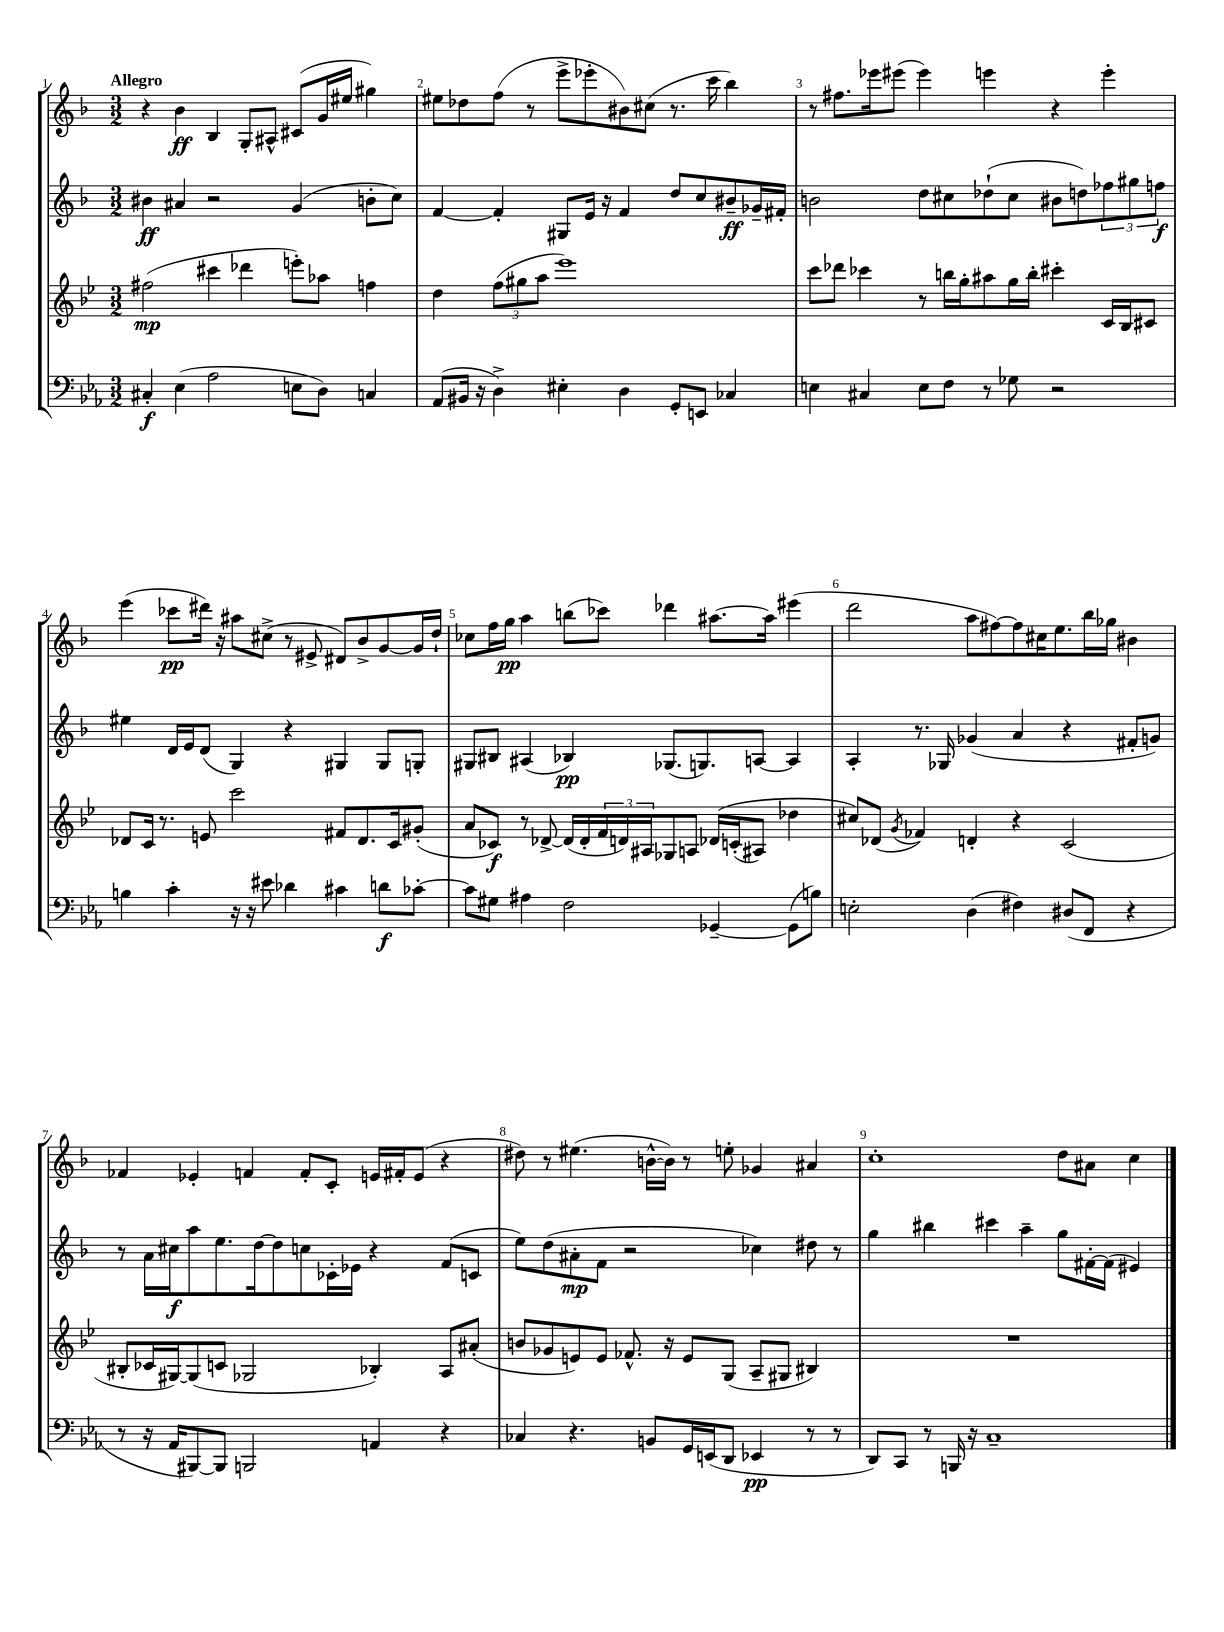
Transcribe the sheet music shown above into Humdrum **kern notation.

**kern	**dynam	**kern	**dynam	**kern	**dynam	**kern	**dynam
*part4	*part4	*part3	*part3	*part2	*part2	*part1	*part1
*staff4	*staff4	*staff3	*staff3	*staff2	*staff2	*staff1	*staff1
*clefF4	*	*clefG2	*	*clefG2	*	*clefG2	*
*k[b-e-a-]	*	*k[b-e-]	*	*k[b-]	*	*k[b-]	*
*M3/2	*	*M3/2	*	*M3/2	*	*M3/2	*
=1	=1	=1	=1	=1	=1	=1	=1
!	!	!	!	!	!	!LO:TX:a:B:t=Allegro	!
4C#X'/	f	(2ff#X\	mp	4b#X\	ff	4r	.
(4E-\	.	.	.	4a#X/	.	4b-\	ff
2A-\	.	4ccc#X\	.	2r	.	4B-/	.
.	.	4ddd-X\	.	.	.	8G'/L	.
.	.	.	.	.	.	8A#X^^/J	.
8En\L	.	8eeen'\L)	.	(4g/	.	(8c#X/L	.
8D\J)	.	8aa-X\J	.	.	.	16g/L	.
.	.	.	.	.	.	16ee#X/JJ	.
4Cn/	.	4ffn\	.	8bn'\L	.	4gg#X\)	.
.	.	.	.	8cc\J)	.	.	.
=2	=2	=2	=2	=2	=2	=2	=2
(8AA-/L	.	4dd\	.	[4f/	.	8ee#X\L	.
16BB#X/Jk	.	.	.	.	.	8dd-X\	.
16r	.	.	.	.	.	.	.
4D^\)	.	(12ff\L	.	4f'/]	.	(8ff\J	.
.	.	12gg#X\	.	.	.	.	.
.	.	.	.	.	.	8r	.
.	.	12aa\J	.	.	.	.	.
4E#X'\	.	1eee-)	.	8G#X/L	.	8eee^\L	.
.	.	.	.	16e/Jk	.	8eee-X'\	.
.	.	.	.	16r	.	.	.
4D\	.	.	.	4f/	.	8b#X\)	.
.	.	.	.	.	.	(8cc#X\J	.
8GG'/L	.	.	.	8dd/L	.	8.r	.
8EEn/J	.	.	.	8cc/	.	.	.
.	.	.	.	.	.	16ccc\	.
4C-X/	.	.	.	8b#X~/	ff	4bb-\)	.
.	.	.	.	16g-X~/L	.	.	.
.	.	.	.	16f#X'/JJ	.	.	.
=3	=3	=3	=3	=3	=3	=3	=3
4En\	.	8ccc\L	.	2bn\	.	8r	.
.	.	8ddd-X\J	.	.	.	8.ff#X\L	.
4C#X/	.	4ccc-X\	.	.	.	.	.
.	.	.	.	.	.	16eee-X\k	.
.	.	.	.	.	.	(8eee#X\J	.
8E\L	.	8r	.	8dd\L	.	4eee#\)	.
8F\J	.	16bbn\LL	.	8cc#X\	.	.	.
.	.	16gg'\J	.	.	.	.	.
8r	.	8aa#X\	.	(8dd-X`\	.	4eeen\	.
8G-X\	.	16gg\L	.	8cc#\J	.	.	.
.	.	16bb'\JJ	.	.	.	.	.
2r	.	4ccc#X'\	.	8b#X\L	.	4r	.
.	.	.	.	8ddn\)	.	.	.
.	.	16c/LL	.	12ff-X\	.	4eee'\	.
.	.	16B-/J	.	.	.	.	.
.	.	.	.	12gg#X\	.	.	.
.	.	8c#X/J	.	.	.	.	.
.	.	.	.	12ffn\J	f	.	.
!!LO:LB:g=z
=4	=4	=4	=4	=4	=4	=4	=4
4Bn\	.	8d-X/L	.	4ee#X\	.	(4eee\	.
.	.	16c/Jk	.	.	.	.	.
.	.	8.r	.	.	.	.	.
4c'\	.	.	.	16d/LL	.	8ccc-X\L	pp
.	.	.	.	16e/J	.	.	.
.	.	8en/	.	(8d/J	.	16ddd#X\Jk)	.
.	.	.	.	.	.	16r	.
16r	.	2ccc\	.	4G/)	.	8aa#X\L	.
16r	.	.	.	.	.	.	.
8e#X\	.	.	.	.	.	(8cc#X^\J	.
4d-X\	.	.	.	4r	.	8r	.
.	.	.	.	.	.	8e#X^/	.
4c#X\	.	8f#X/L	.	4G#X/	.	8d#X/L)	.
.	.	8.d-/	.	.	.	8b-^/	.
8dn\L	f	.	.	8G#/L	.	[8g/	.
.	.	16c/k	.	.	.	.	.
[8c-X'\J	.	(8g#X'/J	.	8Gn'/J	.	16g/L]	.
.	.	.	.	.	.	16dd`/JJ	.
=5	=5	=5	=5	=5	=5	=5	=5
8c-\L]	.	8a/L	.	8G#X/L	.	8cc-X\L	.
8G#X\J	.	8c-X/J)	f	8B#X/J	.	16ff\L	.
.	.	.	.	.	.	16gg\JJ	pp
4A#X\	.	8r	.	(4A#X/	.	4aa\	.
.	.	[8d-X^/	.	.	.	.	.
2F\	.	(16d-/LL]	.	4B-X/)	pp	(8bbn\L	.
.	.	16d-'/	.	.	.	.	.
.	.	24f/	.	.	.	8ccc-X\J)	.
.	.	24dn/)	.	.	.	.	.
.	.	24A#X/J	.	.	.	.	.
.	.	8G-X/	.	(8.G-X/L	.	4ddd-X\	.
.	.	8An/J	.	.	.	.	.
.	.	.	.	8.Gn/)	.	.	.
[4GG-X~/	.	(16d-X/LL	.	.	.	[8.aa#X\L	.
.	.	(16cn'/J	.	.	.	.	.
.	.	8A#X/J)	.	[8An/J	.	.	.
.	.	.	.	.	.	16aa#\Jk]	.
(8GG-\L]	.	4dd-X\	.	4A/]	.	(4eee#X\	.
8Bn\J)	.	.	.	.	.	.	.
=6	=6	=6	=6	=6	=6	=6	=6
2En'\	.	8cc#X/L)	.	4A'/	.	2ddd\	.
.	.	(8d-X/J	.	.	.	.	.
.	.	8qg/	.	.	.	.	.
.	.	4f-X/)	.	8.r	.	.	.
.	.	.	.	16G-X/	.	.	.
(4D\	.	4dn'/	.	(4g-X/	.	8aa\L	.
.	.	.	.	.	.	[8ff#X\)	.
4F#X\)	.	4r	.	4a/	.	8ff#\]	.
.	.	.	.	.	.	16cc#X\K	.
.	.	.	.	.	.	8.ee\	.
(8D#X/L	.	(2c/	.	4r	.	.	.
8FF/J	.	.	.	.	.	16bb-\L	.
.	.	.	.	.	.	16gg-X\JJ	.
4r	.	.	.	8f#X'/L	.	4b#X\	.
.	.	.	.	8gn/J)	.	.	.
!!LO:LB:g=z
=7	=7	=7	=7	=7	=7	=7	=7
8r	.	8B#X'/L	.	8r	.	4f-X/	.
16r	.	16c-X/L	.	16a\LL	.	.	.
16AA-/KL	.	[16G#X/J)	.	16cc#X\J	f	.	.
[8BBB#X/)	.	(8G#/]	.	8aa\	.	4e-X'/	.
8BBB#/J]	.	8cn/J	.	8.ee\	.	.	.
2BBBn/	.	2G-X/	.	.	.	4fn/	.
.	.	.	.	[16dd\k	.	.	.
.	.	.	.	8dd\]	.	.	.
.	.	.	.	8ccn\	.	8f'/L	.
.	.	.	.	16c-X'\L	.	8c'/J	.
.	.	.	.	16e-X\JJ	.	.	.
4AAn/	.	4B-X'/)	.	4r	.	16en/LL	.
.	.	.	.	.	.	16f#X'/J	.
.	.	.	.	.	.	(8e/J	.
4r	.	8A/L	.	(8f/L	.	4r	.
.	.	(8a#X'/J	.	8cn/J	.	.	.
=8	=8	=8	=8	=8	=8	=8	=8
4C-X/	.	8bn/L	.	8ee\L)	.	8dd#X\)	.
.	.	8g-X/	.	(8dd\	.	8r	.
4.r	.	8en/)	.	8a#X'\	mp	(4.ee#X\	.
.	.	8e/J	.	8f\J	.	.	.
.	.	8.f-X^^/	.	2r	.	.	.
8BBn/L	.	.	.	.	.	[16bn^^\LL	.
.	.	16r	.	.	.	16b\JJ])	.
16GG/L	.	8e/L	.	.	.	8r	.
(16EEn/J	.	.	.	.	.	.	.
8DD/J	.	(8G/J	.	.	.	8een'\	.
4EE-X/	pp	8A~/L	.	4cc-X\)	.	4g-X/	.
.	.	8G#X/J	.	.	.	.	.
8r	.	4B#X/)	.	8dd#X\	.	4a#X/	.
8r	.	.	.	8r	.	.	.
=9	=9	=9	=9	=9	=9	=9	=9
8DD/L)	.	1.r	.	4gg\	.	1cc'	.
8CC/J	.	.	.	.	.	.	.
8r	.	.	.	4bb#X\	.	.	.
16BBBn/	.	.	.	.	.	.	.
16r	.	.	.	.	.	.	.
1C~	.	.	.	4ccc#X\	.	.	.
.	.	.	.	4aa~\	.	.	.
.	.	.	.	8gg\L	.	8dd\L	.
.	.	.	.	[16f#X'\L	.	8a#X\J	.
.	.	.	.	(16f#\JJ]	.	.	.
.	.	.	.	4e#X/)	.	4cc\	.
==	==	==	==	==	==	==	==
*-	*-	*-	*-	*-	*-	*-	*-
